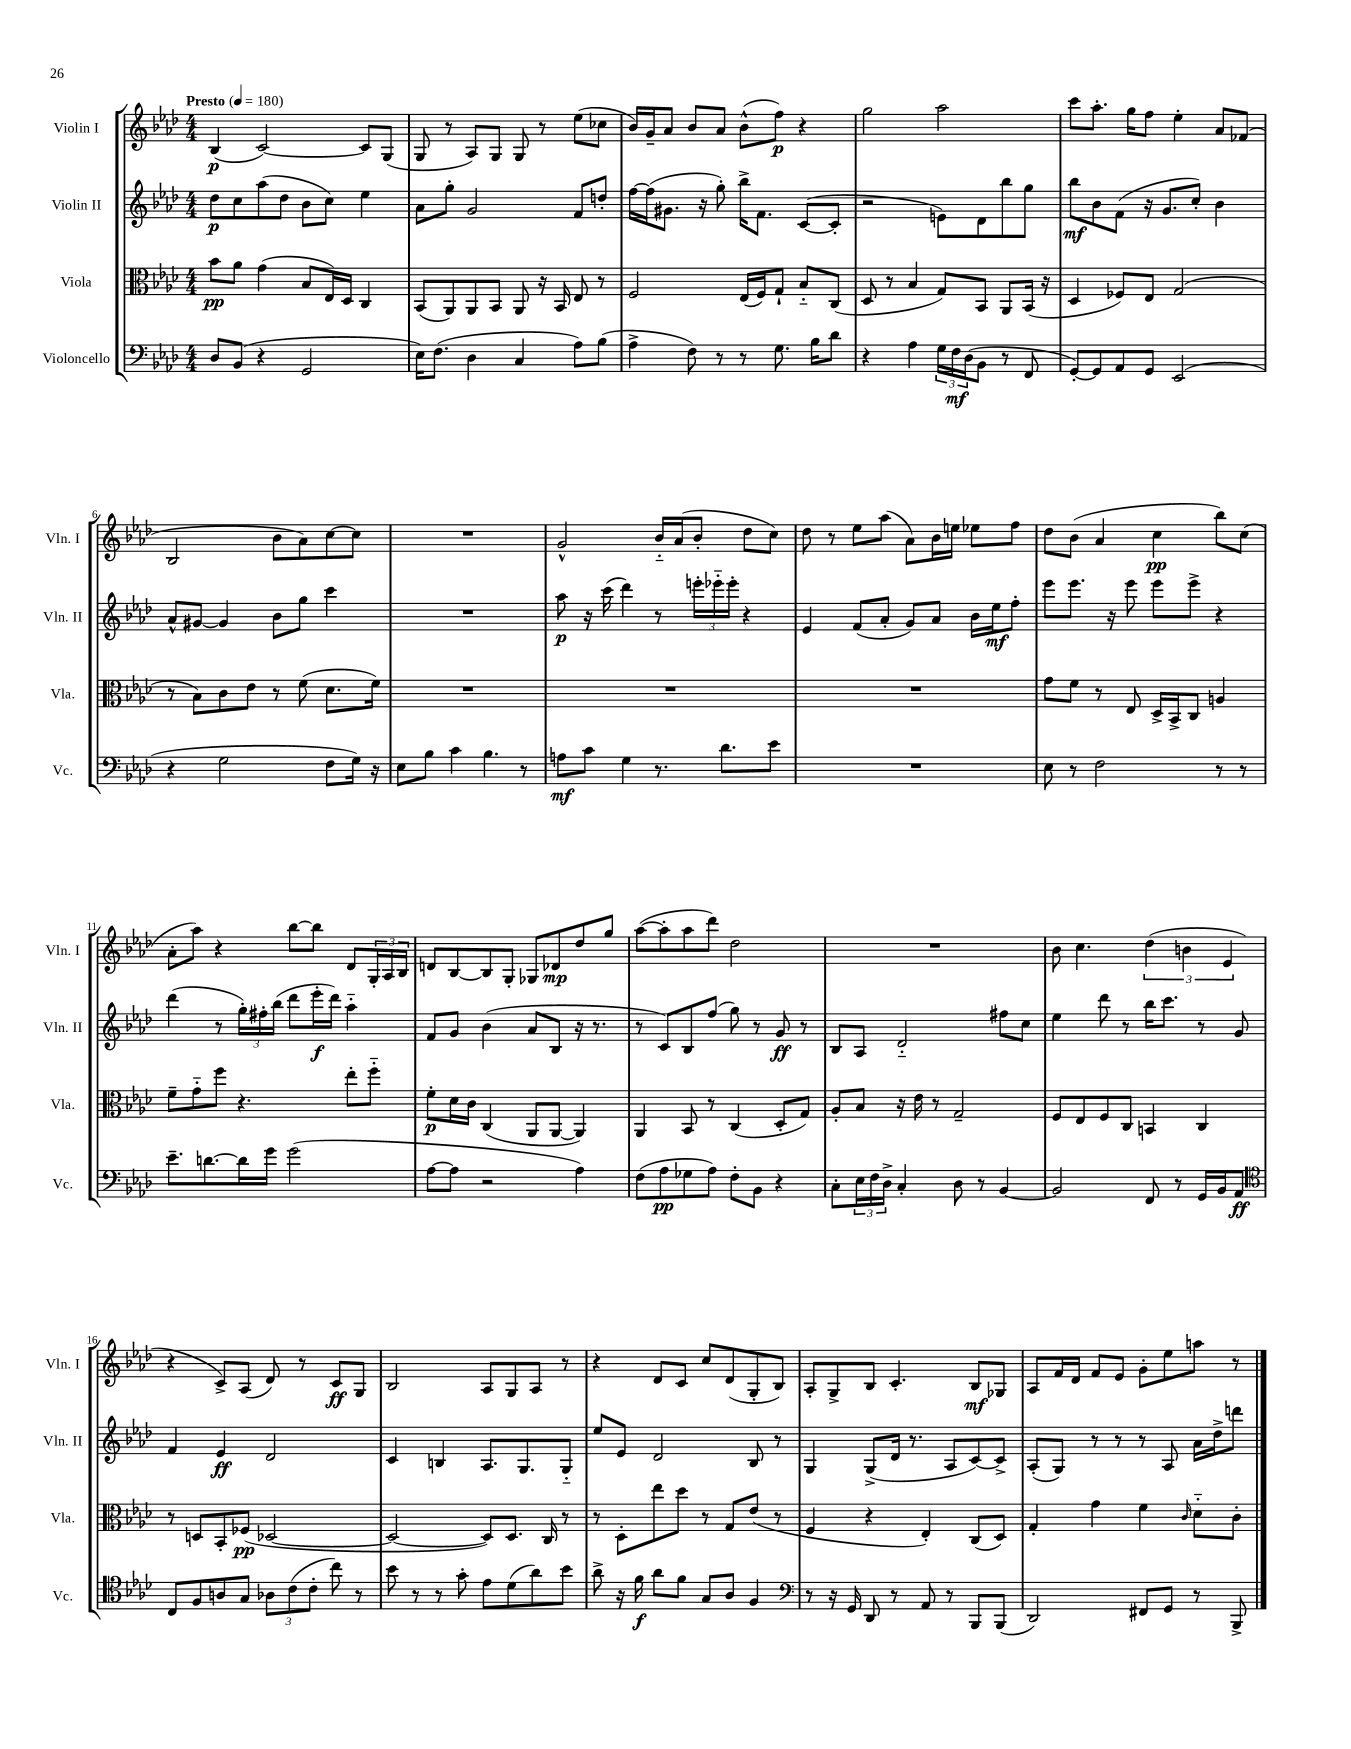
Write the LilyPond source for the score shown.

<<
\new StaffGroup <<
\new Staff = "s0" \with { instrumentName = "Violin I" shortInstrumentName = "Vln. I" } {
    \clef treble \key aes \major \numericTimeSignature \time 4/4 \tempo "Presto" 4 = 180
    bes4\p( c'2~) c'8 g8( |
    g8 r8 aes8) g8 g8 r8 ees''8( ces''8 |
    bes'16) g'16-- aes'8 bes'8 aes'8 bes'8-^( f''8\p) r4 |
    g''2 aes''2 |
    c'''8 aes''8.-. g''16 f''8 ees''4-. aes'8 fes'8( |
    bes2 bes'8 aes'8) c''8~ c''8 |
    R1 |
    g'2-^ bes'16-_ aes'16( bes'8-. des''8 c''8) |
    des''8 r8 ees''8 aes''8( aes'8) bes'16 e''16 ees''8 f''8 |
    des''8 bes'8( aes'4 c''4\pp bes''8) c''8( |
    aes'8-. aes''8) r4 bes''8~ bes''8 des'8 \tuplet 3/2 { g16-. aes16 bes16 } |
    d'8 bes8~ bes8 g8-. ges8 des'8\mp des''8 g''8 |
    aes''8~( aes''8-. aes''8 des'''8) des''2 |
    R1 |
    bes'8 c''4. \tuplet 3/2 { des''4( b'4 ees'4 } |
    r4 c'8->) aes8( des'8) r8 c'8\ff g8 |
    bes2 aes8 g8 aes8 r8 |
    r4 des'8 c'8 c''8 des'8( g8-. bes8) |
    aes8-. g8-> bes8 c'4.-. bes8\mf ges8 |
    aes8 f'16 des'16 f'8 ees'8 g'8-. ees''8 a''8 r8 \bar "|." |
}
\new Staff = "s1" \with { instrumentName = "Violin II" shortInstrumentName = "Vln. II" } {
    \clef treble \key aes \major \numericTimeSignature \time 4/4
    des''8\p c''8 aes''8( des''8 bes'8 c''8) ees''4 |
    aes'8 g''8-. g'2 f'8 d''8-. |
    f''16~ f''16( gis'8. r16 g''8-.) bes''16-> f'8. c'8~( c'8-. |
    r2 e'8) des'8 bes''8 g''8 |
    bes''8\mf bes'8 f'8( r16 g'8. c''8-.) bes'4 |
    aes'8-^ gis'8~ gis'4 bes'8 g''8 c'''4 |
    R1 |
    aes''8\p r16 c'''16( des'''4) r8 \tuplet 3/2 { e'''16-. ees'''16-_ ees'''16-. } r4 |
    ees'4 f'8( aes'8-. g'8) aes'8 bes'16 ees''16\mf f''8-. |
    ees'''8 ees'''8. r16 ees'''8 ees'''8 ees'''8-> r4 |
    des'''4( r8 \tuplet 3/2 { g''16-.) fis''16-. bes''16( } des'''8 ees'''16-.\f des'''16) aes''4-_ |
    f'8 g'8 bes'4( aes'8 bes8 r16 r8. |
    r8 c'8) bes8 f''8( g''8) r8 g'8\ff r8 |
    bes8 aes8 des'2-_ fis''8 c''8 |
    ees''4 des'''8 r8 bes''16 c'''8. r8 g'8 |
    f'4 ees'4\ff des'2 |
    c'4 b4 aes8. g8. g8-_ |
    ees''8 ees'8 des'2 bes8 r8 |
    g4 g8->( des'16 r8. aes8 c'8~) c'8-> |
    aes8-.( g8) r8 r8 r8 aes8 aes'16 des''16-> d'''8 \bar "|." |
}
\new Staff = "s2" \with { instrumentName = "Viola" shortInstrumentName = "Vla." } {
    \clef alto \key aes \major \numericTimeSignature \time 4/4
    bes'8\pp aes'8 g'4( bes8 ees16) des16 c4 |
    bes,8( aes,8) aes,8 bes,8 aes,8 r16 bes,16 ees8 r8 |
    f2 ees16( f16) g8-! bes8-_ c8( |
    des8 r8 bes4 g8) bes,8 aes,8 bes,16( r16 |
    des4 fes8) ees8 g2( |
    r8 bes8) c'8 ees'8 r8 f'8( des'8. f'16) |
    R1 |
    R1 |
    R1 |
    g'8 f'8 r8 ees8 des16-> bes,16-> c8 a4 |
    f'8-- g'8-_ f''8 r4. ees''8-. f''8-_ |
    f'8-.\p des'16 c'16 c4( aes,8 aes,8~ aes,4) |
    aes,4 bes,8 r8 c4( des8-. g8) |
    aes8-. bes8 r16 ees'16 r8 g2-- |
    f8 ees8 f8 c8 b,4 c4 |
    r8 d8 bes,8-. fes8\pp( des2~ |
    des2~ des8) des8. c16 r8 |
    r8 des8-. ees''8 des''8 r8 g8 ees'8( r8 |
    f4 r4 ees4-.) c8( des8) |
    g4-. g'4 f'4 \grace { c'16 } des'8-_ c'8-. \bar "|." |
}
\new Staff = "s3" \with { instrumentName = "Violoncello" shortInstrumentName = "Vc." } {
    \clef bass \key aes \major \numericTimeSignature \time 4/4
    des8 bes,8( r4 g,2 |
    ees16) f8.( des4 c4 aes8) bes8( |
    aes4-> f8) r8 r8 g8. bes16 des'8 |
    r4 aes4 \tuplet 3/2 { g16 f16\mf des16( } bes,8 r8 f,8 |
    g,8~-.) g,8 aes,8 g,8 ees,2( |
    r4 g2 f8 g16) r16 |
    ees8 bes8 c'4 bes4. r8 |
    a8\mf c'8 g4 r8. des'8. ees'8 |
    R1 |
    ees8 r8 f2 r8 r8 |
    ees'8.-- d'8.~ d'16 g'16 g'2( |
    aes8~ aes8 r2 aes4) |
    f8( aes8\pp ges8 aes8) f8-. bes,8 r4 |
    c8-. \tuplet 3/2 { ees16 f16 des16-> } c4-. des8 r8 bes,4~ |
    bes,2 f,8 r8 g,16 bes,16 aes,8\ff |
    \clef tenor c8 f8 a8 g8 \tuplet 3/2 { aes8 c'8( c'8-. } c''8) r8 |
    bes'8 r8 r8 g'8-. ees'8 des'8( aes'8) bes'8 |
    aes'8-> r16 f'16\f aes'8 f'8 g8 aes8 f4 |
    \clef bass r8 r16 g,16 des,8 r8 aes,8 r8 bes,,8 bes,,8( |
    des,2) fis,8 g,8 r8 bes,,8-> \bar "|." |
}
>>
>>
